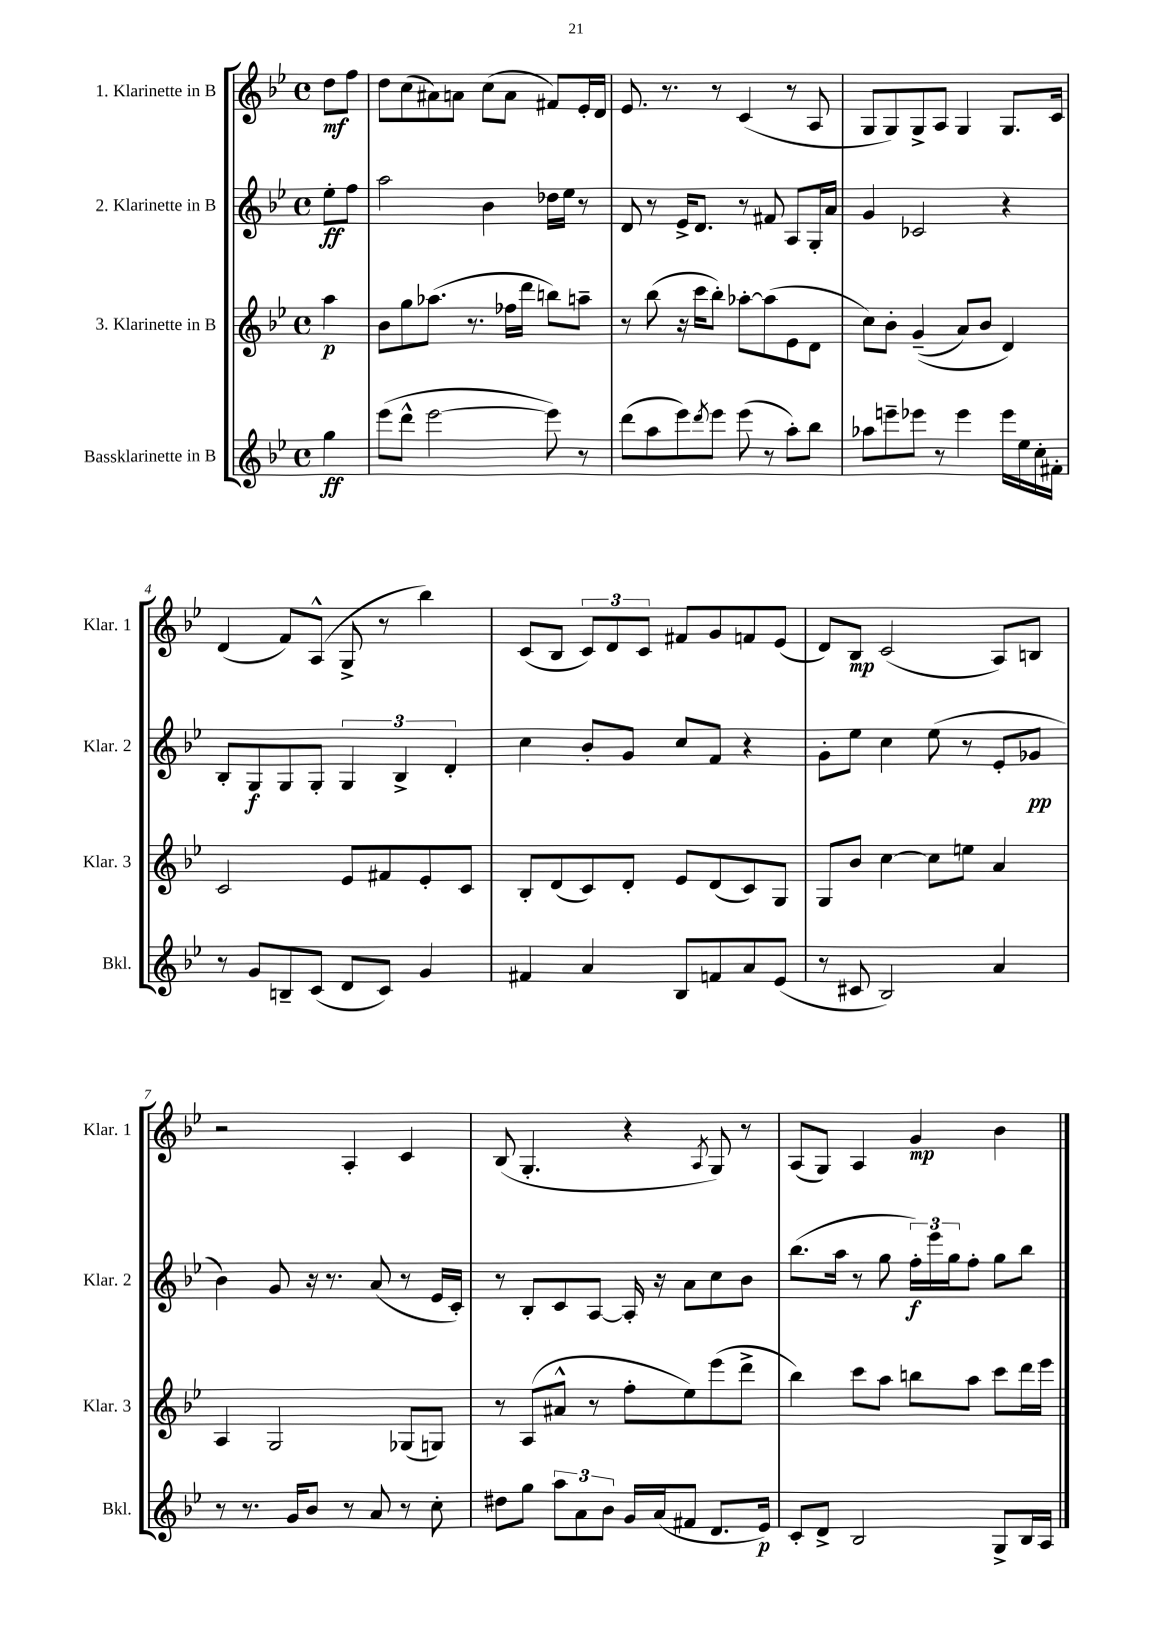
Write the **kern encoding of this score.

**kern	**dynam	**kern	**dynam	**kern	**dynam	**kern	**dynam
*part4	*part4	*part3	*part3	*part2	*part2	*part1	*part1
*staff4	*staff4	*staff3	*staff3	*staff2	*staff2	*staff1	*staff1
*I"Bassklarinette in B	*	*I"3. Klarinette in B	*	*I"2. Klarinette in B	*	*I"1. Klarinette in B	*
*I'Bkl.	*	*I'Klar. 3	*	*I'Klar. 2	*	*I'Klar. 1	*
*clefG2	*	*clefG2	*	*clefG2	*	*clefG2	*
*k[b-e-]	*	*k[b-e-]	*	*k[b-e-]	*	*k[b-e-]	*
*M4/4	*	*M4/4	*	*M4/4	*	*M4/4	*
*met(c)	*	*met(c)	*	*met(c)	*	*met(c)	*
=	=	=	=	=	=	=	=
4gg\	ff	4aa\	p	8ee-'\L	ff	8dd\L	mf
.	.	.	.	8ff\J	.	8ff\J	.
=1	=1	=1	=1	=1	=1	=1	=1
(8eee-\L	.	8b-\L	.	2aa\	.	8dd\L	.
8ddd^^\J	.	8gg\	.	.	.	(8cc\	.
[2eee-\	.	(8.aa-X\J	.	.	.	8a#X\)	.
.	.	.	.	.	.	8an\J	.
.	.	8.r	.	.	.	.	.
.	.	.	.	4b-\	.	(8cc\L	.
.	.	16ff-X\LL	.	.	.	8a\J	.
.	.	16ddd\JJ	.	.	.	.	.
8eee-\])	.	8bbn\L)	.	16dd-X\LL	.	8f#X/L)	.
.	.	.	.	16ee-\JJ	.	.	.
8r	.	8aan~\J	.	8r	.	16e-'/L	.
.	.	.	.	.	.	16d/JJ	.
=2	=2	=2	=2	=2	=2	=2	=2
(8ddd\L	.	8r	.	8d/	.	8.e-/	.
8aa\	.	(8bb-\	.	8r	.	.	.
.	.	.	.	.	.	8.r	.
8eee-\)	.	16r	.	16e-^/KL	.	.	.
.	.	16ccc\KL	.	8.d/J	.	.	.
8qddd/	.	.	.	.	.	.	.
8eee-\J	.	8bb-'\J)	.	.	.	8r	.
(8eee-\	.	[8aa-X'\L	.	8r	.	(4c/	.
8r	.	(8aa-\]	.	8f#X/	.	.	.
8aa'\L)	.	8e-\	.	8A/L	.	8r	.
8bb-\J	.	8d\J	.	16G'/L	.	8A/	.
.	.	.	.	16a/JJ	.	.	.
=3	=3	=3	=3	=3	=3	=3	=3
8aa-X\L	.	8cc\L)	.	4g/	.	8G/L	.
8eeen~\	.	8b-'\J	.	.	.	8G/)	.
8eee-X\J	.	((4g~/	.	2c-X/	.	8G^/	.
8r	.	.	.	.	.	8A/J	.
4eee-\	.	8a/L)	.	.	.	4G/	.
.	.	8b-/J	.	.	.	.	.
16eee-\LL	.	4d/)	.	4r	.	8.G/L	.
16ee-\	.	.	.	.	.	.	.
16cc'\	.	.	.	.	.	.	.
16f#X'\JJ	.	.	.	.	.	16c/Jk	.
!!LO:LB:g=z
=4	=4	=4	=4	=4	=4	=4	=4
8r	.	2c/	.	8B-'/L	.	(4d/	.
8g/L	.	.	.	8G/	f	.	.
8Bn~/	.	.	.	8G/	.	8f/L)	.
(8c/J	.	.	.	8G'/J	.	(8A^^/J	.
8d/L	.	8e-/L	.	6G/	.	8G^/	.
8c/J)	.	8f#X/	.	.	.	8r	.
.	.	.	.	6B-^/	.	.	.
4g/	.	8e-'/	.	.	.	4bb-\)	.
.	.	.	.	6d'/	.	.	.
.	.	8c/J	.	.	.	.	.
=5	=5	=5	=5	=5	=5	=5	=5
4f#X/	.	8B-'/L	.	4cc\	.	(8c/L	.
.	.	(8d/	.	.	.	8B-/J	.
4a/	.	8c/)	.	8b-'/L	.	12c/L)	.
.	.	.	.	.	.	12d/	.
.	.	8d'/J	.	8g/J	.	.	.
.	.	.	.	.	.	12c/J	.
8B-/L	.	8e-/L	.	8cc/L	.	8f#X/L	.
8fn/	.	(8d/	.	8f/J	.	8g/	.
8a/	.	8c/)	.	4r	.	8fn/	.
(8e-/J	.	8G/J	.	.	.	(8e-/J	.
=6	=6	=6	=6	=6	=6	=6	=6
8r	.	8G/L	.	8g'\L	.	8d/L)	.
8c#X/	.	8b-/J	.	8ee-\J	.	8B-/J	mp
2B-/)	.	[4cc\	.	4cc\	.	(2c/	.
.	.	8cc\L]	.	(8ee-\	.	.	.
.	.	8een\J	.	8r	.	.	.
4a/	.	4a/	.	8e-'/L	.	8A/L)	.
.	.	.	.	8g-X/J	pp	8Bn/J	.
!!LO:LB:g=z
=7	=7	=7	=7	=7	=7	=7	=7
8r	.	4A/	.	4b-\)	.	2r	.
8.r	.	.	.	.	.	.	.
.	.	2G/	.	8g/	.	.	.
16g/KL	.	.	.	.	.	.	.
8b-/J	.	.	.	16r	.	.	.
.	.	.	.	8.r	.	.	.
8r	.	.	.	.	.	4A'/	.
8a/	.	.	.	(8a/	.	.	.
8r	.	(8G-X/L	.	8r	.	4c/	.
8cc'\	.	8Gn/J)	.	16e-/LL	.	.	.
.	.	.	.	16c'/JJ)	.	.	.
=8	=8	=8	=8	=8	=8	=8	=8
8dd#X\L	.	8r	.	8r	.	(8B-/	.
8gg\J	.	(8A/L	.	8B-'/L	.	4.G'/	.
12aa\L	.	8a#X^^/J	.	8c/	.	.	.
12a\	.	.	.	.	.	.	.
.	.	8r	.	[8A/J	.	.	.
12b-\J	.	.	.	.	.	.	.
16g/LL	.	8ff'\L	.	16A'/]	.	4r	.
(16a/J	.	.	.	16r	.	.	.
8f#X/J	.	8ee-\)	.	8a\L	.	.	.
.	.	.	.	.	.	8qA/	.
8.d/L	.	(8eee-\	.	8cc\	.	8G/)	.
.	.	8ddd^\J	.	8b-\J	.	8r	.
16e-/Jk)	p	.	.	.	.	.	.
=9	=9	=9	=9	=9	=9	=9	=9
8c'/L	.	4bb-\)	.	(8.bb-\L	.	(8A/L	.
8d^/J	.	.	.	.	.	8G/J)	.
.	.	.	.	16aa\Jk	.	.	.
2B-/	.	8ccc\L	.	8r	.	4A/	.
.	.	8aa\J	.	8gg\	.	.	.
.	.	8bbn\L	.	24ff'\LL)	f	4g/	mp
.	.	.	.	24eee-\	.	.	.
.	.	.	.	24gg\J	.	.	.
.	.	8aa\J	.	8ff'\J	.	.	.
8G^/L	.	8ccc\L	.	8gg\L	.	4b-\	.
16B-/L	.	16ddd\L	.	8bb-\J	.	.	.
16A/JJ	.	16eee-\JJ	.	.	.	.	.
==	==	==	==	==	==	==	==
*-	*-	*-	*-	*-	*-	*-	*-
